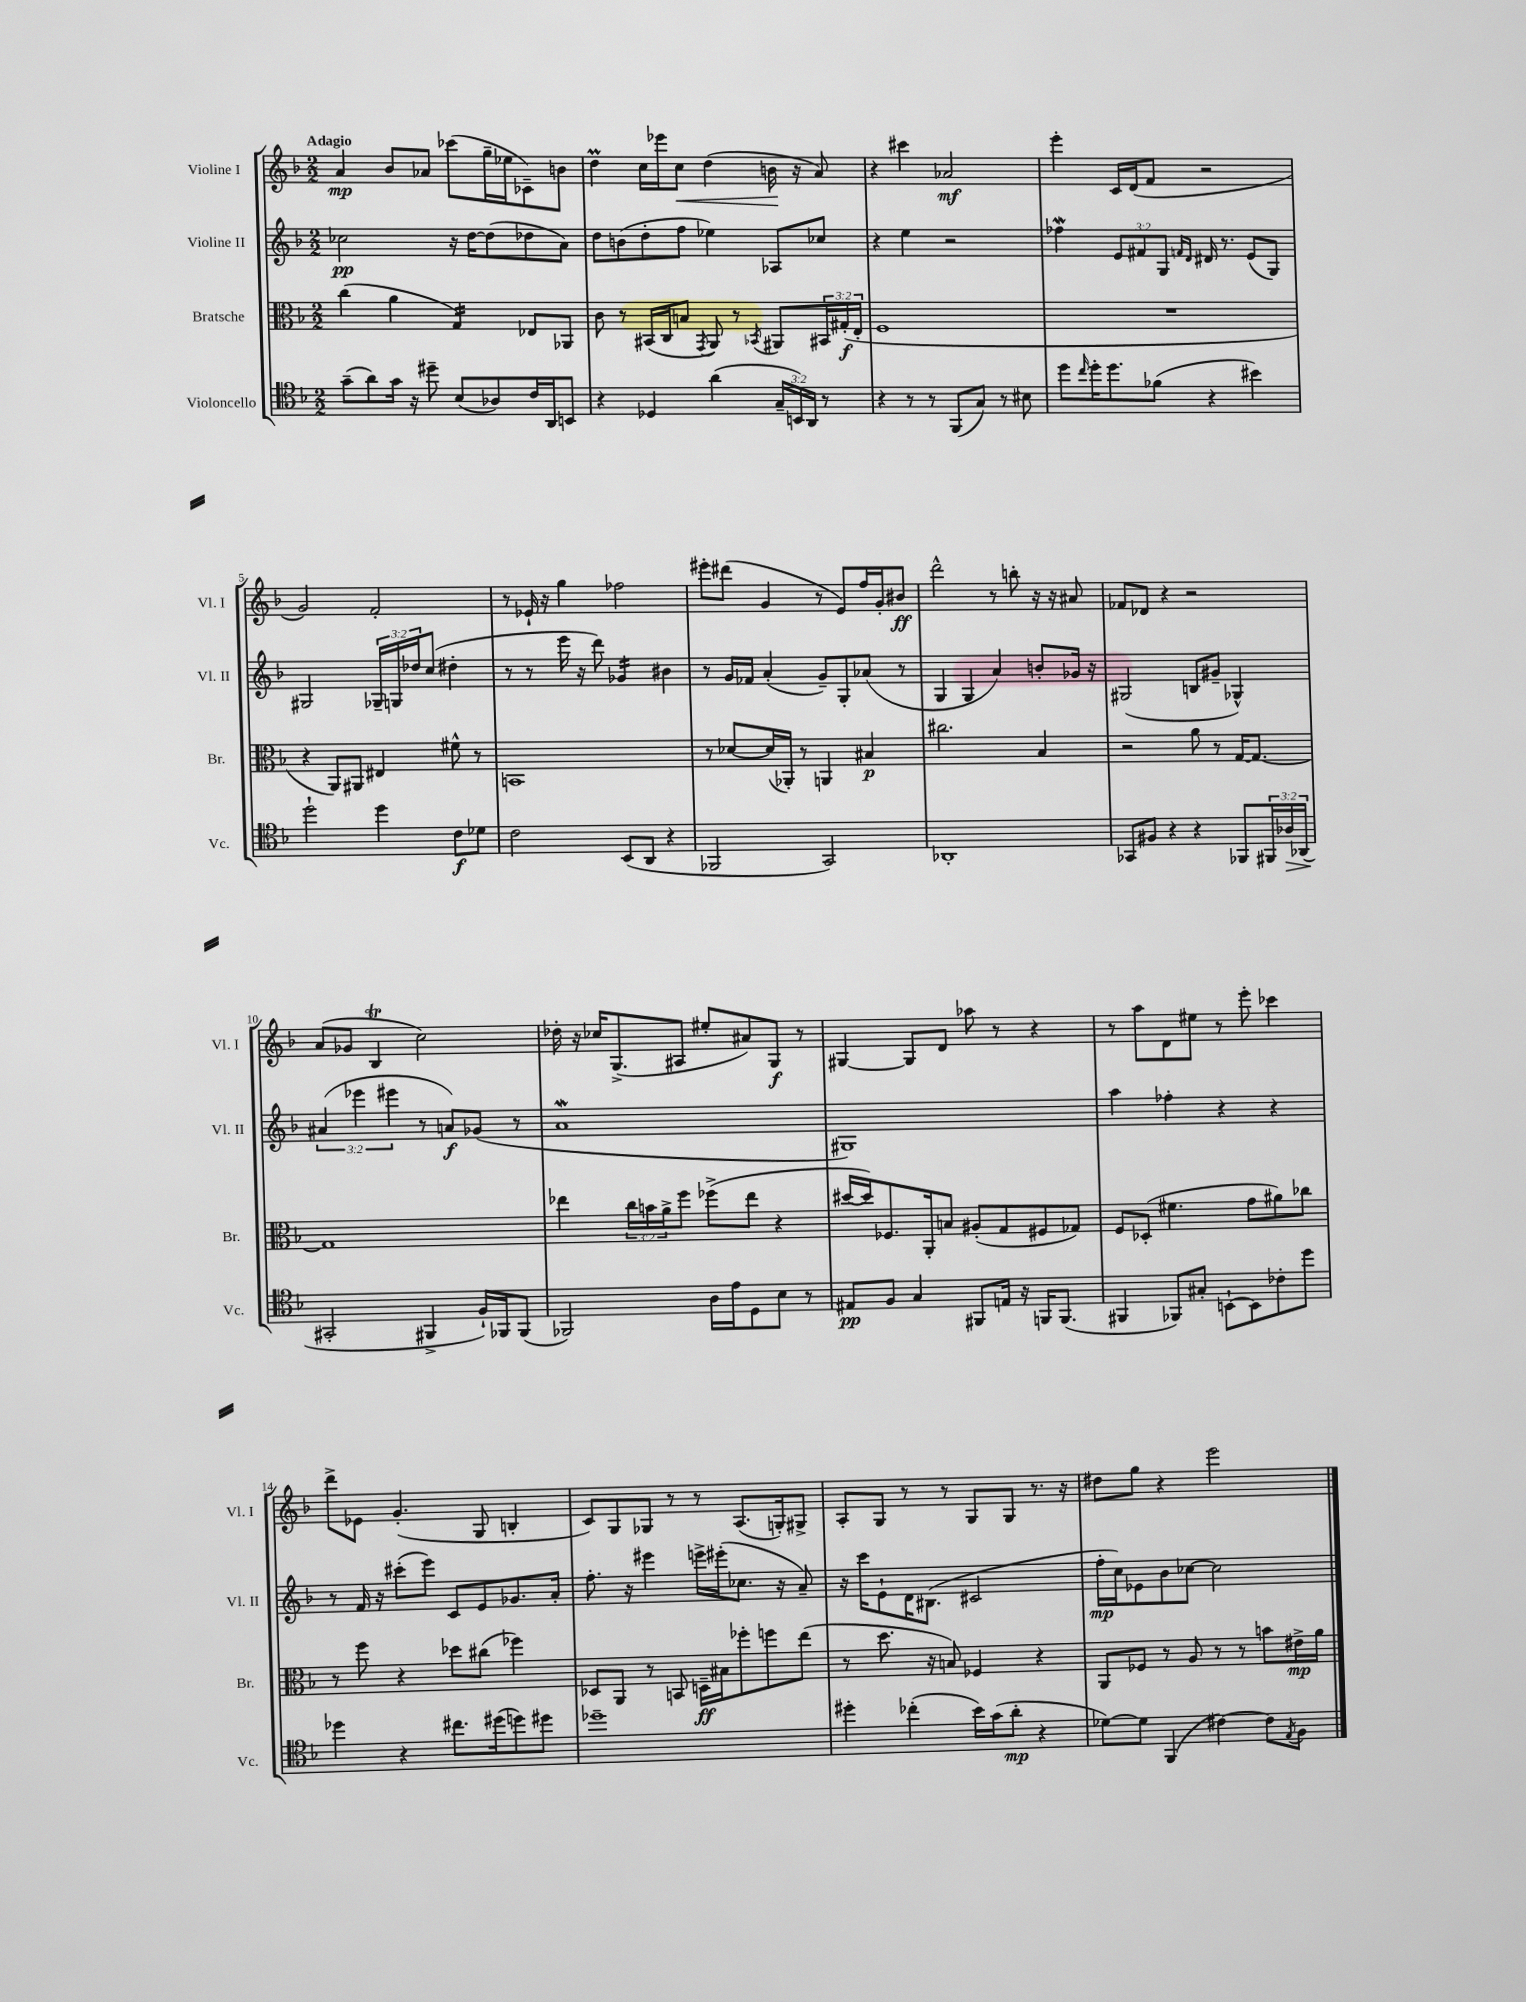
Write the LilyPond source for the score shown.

<<
\new StaffGroup <<
\new Staff = "s0" \with { instrumentName = "Violine I" shortInstrumentName = "Vl. I" } {
    \clef treble \key f \major \numericTimeSignature \time 2/2 \tempo "Adagio"
    a'4\mp bes'8 aes'8 ces'''8( g''16-- ees''16 ces'8--) b'8 |
    d''4\prall c''16 ees'''16 c''8\< d''4( b'16\! r16 a'8) |
    r4 cis'''4 aes'2\mf |
    e'''4-. c'16 d'16( f'8 r2 |
    g'2) f'2-. |
    r8 ees'16-! r16 g''4 fes''2 |
    eis'''8-. dis'''8( g'4 r8 e'8) f''16 g'16-. bis'8\ff |
    d'''2-^ r8 b''8-. r16 r16 ais'8 |
    fes'8 des'8 r4 r2 |
    a'8( ges'8 bes4\trill c''2) |
    des''16-. r16 ces''16 g8.->( ais8 eis''8-. ais'8) g8\f r8 |
    gis4~ gis8 d'8 aes''8 r8 r4 |
    r8 a''8 d'8 eis''8 r8 e'''8-. ces'''4 |
    d'''8-> ees'8 g'4.-.( g8 b4-. |
    c'8) g8 ges8 r8 r8 a8.( g16-.) gis8-> |
    a8-. g8 r8 r8 g8 g8 r8. r16 |
    dis''8 g''8 r4 e'''2 \bar "|." |
}
\new Staff = "s1" \with { instrumentName = "Violine II" shortInstrumentName = "Vl. II" } {
    \clef treble \key f \major \numericTimeSignature \time 2/2 \override Staff.TupletNumber.text = #tuplet-number::calc-fraction-text
    ces''2\pp r16 d''16~ d''8( des''8 a'8) |
    d''8 b'8( d''8-. f''8 ees''4) aes8 ces''8 |
    r4 e''4 r2 |
    fes''4\mordent \tuplet 3/2 { e'8 fis'8 g8 } \grace { f'16 d'16 } dis'16 r8. e'8( g8) |
    gis2 \tuplet 3/2 { ges16-- g16 des''16 } c''8( dis''4-. |
    r8 r8 e'''16 r16 d'''8) ges'4:16 bis'4 |
    r8 g'16 fes'16 a'4-.( g'8--) g8-. aes'8( r8 |
    g4 g4 a'4) b'8-. ges'16 r16 |
    gis2( b8 gis'8-- ges4-^) |
    \tuplet 3/2 { ais'4( ees'''4 eis'''4 } r8 a'8\f) ges'8( r8 |
    a'1\mordent |
    gis1) |
    a''4 fes''4-. r4 r4 |
    r8 f'16 r16 cis'''8-.( e'''8) c'8 e'8 ges'8. a'16-. |
    f''8.-. r16 eis'''4 e'''16-> eis'''16-.( ces''8. r16 a'8--) |
    r16 c'''16 e'8-! d'16 bis8.( cis'2 |
    f''16-.\mp c''16) ees'8 bes'8 ces''8~ ces''2 \bar "|." |
}
\new Staff = "s2" \with { instrumentName = "Bratsche" shortInstrumentName = "Br." } {
    \clef alto \key f \major \numericTimeSignature \time 2/2 \override Staff.TupletNumber.text = #tuplet-number::calc-fraction-text
    c''4( a'4 g4:16) ees8 aes,8 |
    c'8 r8 bis,16( c16 b8 \acciaccatura { g,8 } a,8) r8 \acciaccatura { bes,8 } ais,8 \tuplet 3/2 { bis,16 gis16-.\f( e16-. } |
    f1 |
    R1 |
    r4 a,8) ais,8 eis4 fis'8-^ r8 |
    b,1 |
    r8 des'8~ des'16( aes,16-.) r8 a,4 bis4\p |
    cis''2. bes4 |
    r2 a'8 r8 g16~ g8.~ |
    g1 |
    ees''4 \tuplet 3/2 { c''16 b'16 a'16-> } f''8 fes''8->( ees''8 r4 |
    dis''16~ dis''16) fes8. a,16-. b8 ais8-.( g8 fis8 ges8) |
    f8 des8-.( fis'4. g'8 ais'8) ces''8 |
    r8 f''8 r4 des''8 cis''8( fes''4) |
    des8 a,8 r8 b,8 d16--\ff bis16 fes''8-. f''8 e''8( |
    r8 d''8. r16 b8) fes4 r4 |
    a,8 fes8 r8 a8 r8 r8 b'8 eis'16->\mp a'16 \bar "|." |
}
\new Staff = "s3" \with { instrumentName = "Violoncello" shortInstrumentName = "Vc." } {
    \clef tenor \key f \major \numericTimeSignature \time 2/2 \override Staff.TupletNumber.text = #tuplet-number::calc-fraction-text
    g'8--( a'8) g'16 r16 dis''8-- bes8( aes8) c'16 a,16 b,8 |
    r4 des4 a'4( \tuplet 3/2 { g16-- b,16) a,16 } r8 |
    r4 r8 r8 f,8( g8) r8 bis8 |
    d''8 \grace { c''16 } d''16-. d''8. fes'8( r4 bis'4) |
    d''2-! d''4 c'8\f des'8 |
    c'2 bes,8( a,8 r4 |
    fes,2 g,2) |
    aes,1-. |
    ges,8 fis8 r4 r4 fes,8 \tuplet 3/2 { fis,16 aes16\> aes,16( } |
    gis,2-.\! fis,4-> f16-!) fes,16 fes,8( |
    fes,2) a16 e'16 d8 bes8 r8 |
    eis8\pp f8 g4 fis,8 e16 r16 f,16 f,8.( |
    fis,4 fes,8) gis8-. b,8~-! b,8 ces'8-. d''8 |
    des''4 r4 cis''8. dis''16( d''8) dis''8 |
    des''1-- |
    dis''4-. ces''4-.( bes'16) g'16( a'8-.\mp r4 |
    des'8~) des'8 f,4( cis'4~) cis'8 \acciaccatura { e8 } f8 \bar "|." |
}
>>
>>
